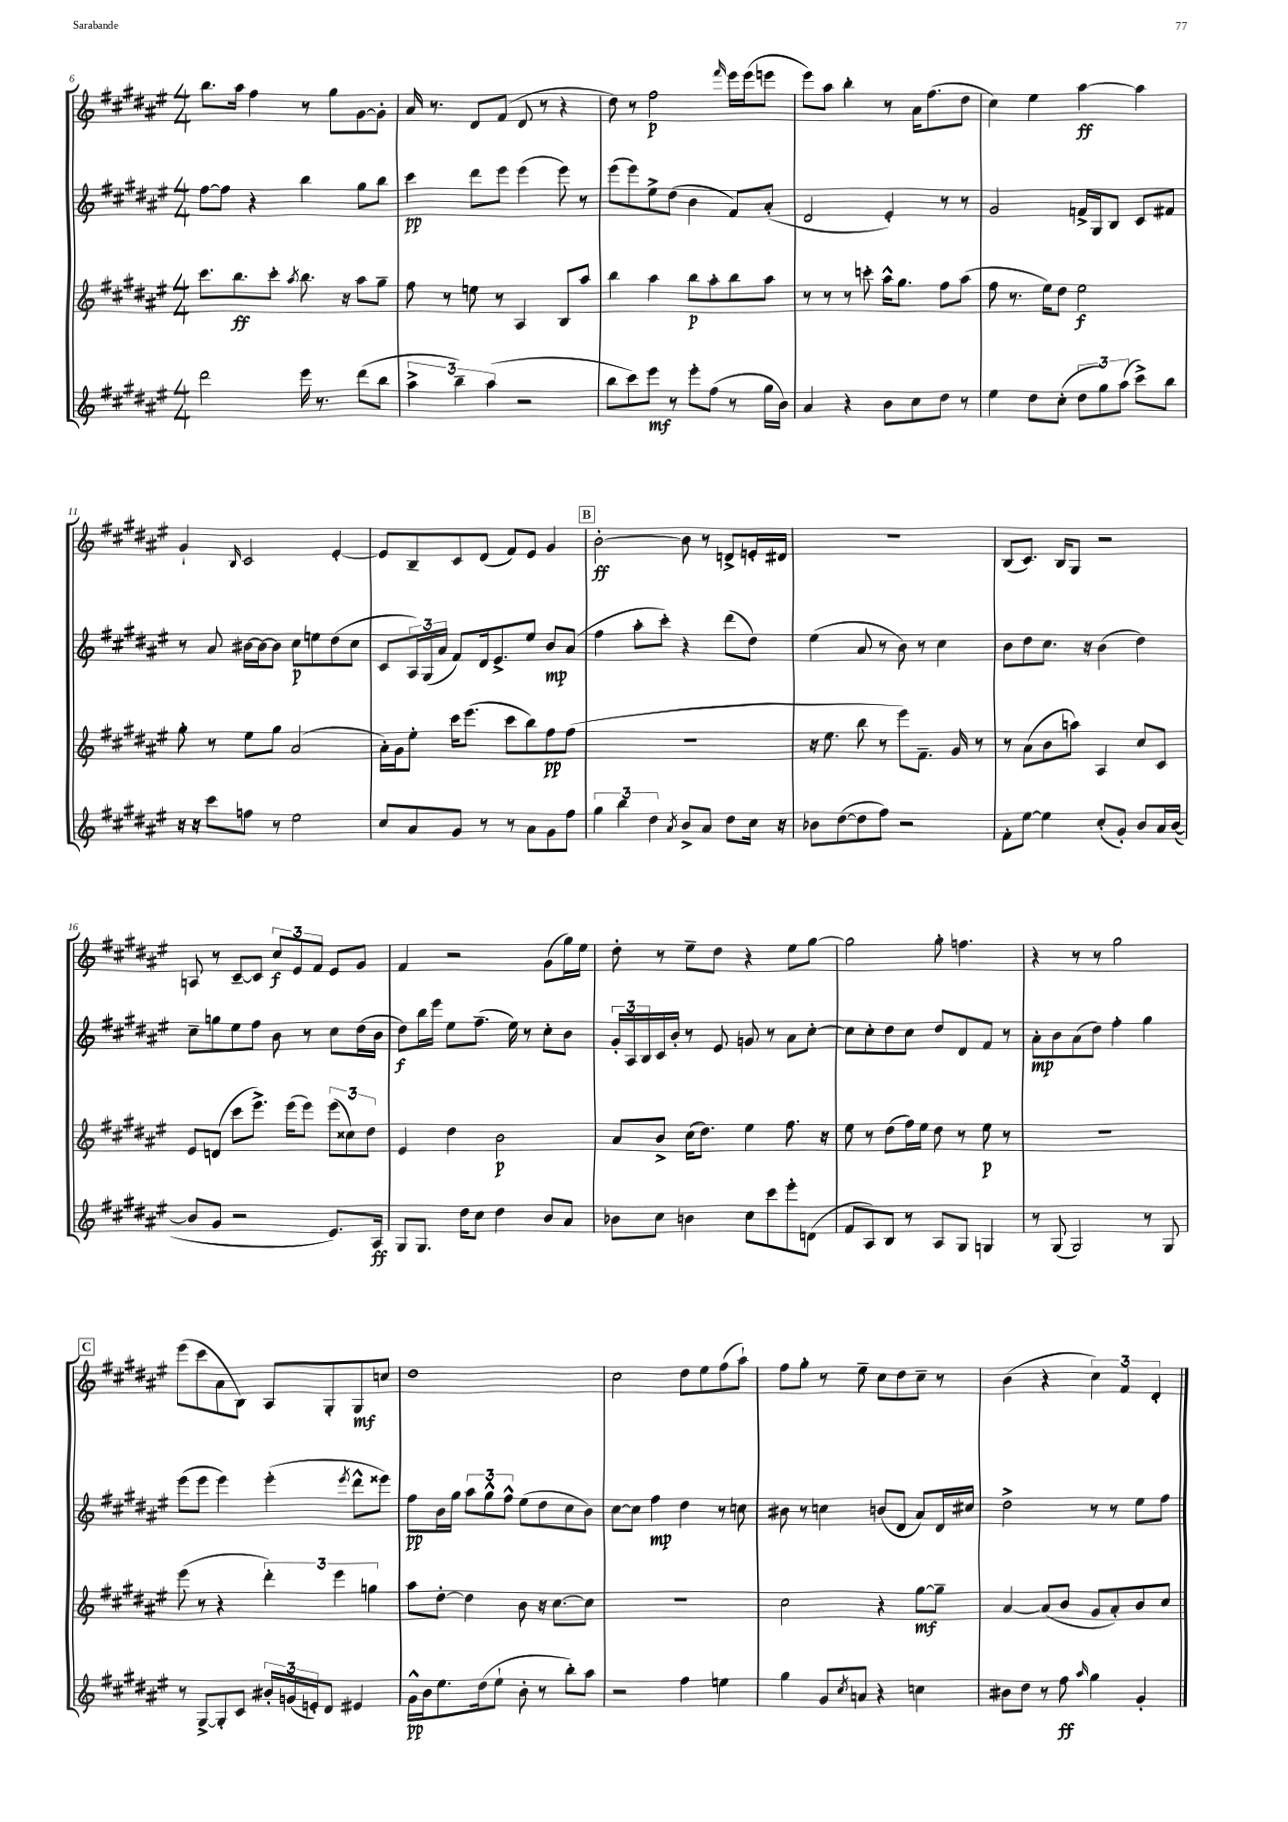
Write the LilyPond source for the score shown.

<<
\new StaffGroup <<
\new Staff = "s0" {
    \clef treble \key fis \major \numericTimeSignature \time 4/4
    b''8. ais''16 fis''4 r8 gis''8 gis'8~ gis'8-. |
    ais'16 r8. dis'8 fis'8( dis'8 r8 r4 |
    dis''8) r8 fis''2\p \grace { fis'''16 } eis'''16 eis'''16( e'''8 |
    eis'''8) ais''8 b''4-. r8 ais'16 fis''8.( dis''8 |
    cis''4) eis''4 ais''4~\ff ais''4 |
    gis'4-! \grace { b16 } cis'2 eis'4~-. |
    eis'8 b8-- cis'8 dis'8( fis'8) eis'8 gis'4 |
    \mark \markup { \box "B" } b'2~-.\ff b'8 r8 d'8-> e'16-. dis'16 |
    R1 |
    b8( cis'8.) b16 gis8 r2 |
    a8 r8 cis'8~-- cis'8 \tuplet 3/2 { cis''8\f eis'8 fis'8 } eis'8 gis'8 |
    fis'4 r2 gis'8( gis''16) eis''16 |
    dis''8-. r8 eis''8-- dis''8 r4 eis''8 gis''8~ |
    gis''2 gis''8-. f''4. |
    r4 r8 r8 gis''2 |
    \mark \markup { \box "C" } eis'''8( cis'''8 ais'8 b8) ais8 gis8-. gis8\mf c''8 |
    dis''1 |
    cis''2 dis''8 eis''8 fis''8( ais''8-!) |
    fis''8 gis''8-. r8 eis''8-- cis''8 dis''8 cis''8-- r8 |
    b'4( r4 \tuplet 3/2 { cis''4) fis'4 dis'4-. } \bar "|." |
}
\new Staff = "s1" {
    \clef treble \key fis \major \numericTimeSignature \time 4/4
    fis''8~ fis''8 r4 b''4 gis''8 b''8 |
    cis'''4\pp dis'''8 eis'''8 eis'''4( eis'''8) r8 |
    eis'''8( eis'''8) eis''8-> dis''8( b'4 fis'8) ais'8-.( |
    dis'2 eis'4-.) r8 r8 |
    gis'2 f'16-> gis16 b8 cis'8 fis'8 |
    r8 ais'8 bis'16~ bis'16~ bis'8 cis''8\p e''8 dis''8( cis''8 |
    cis'8 \tuplet 3/2 { ais16) gis16( ais'16 } fis'8) dis'16 eis'8.-> eis''8 b'8\mp ais'8( |
    \mark \markup { \box "B" } fis''4 ais''8-. cis'''8-.) r4 dis'''8( dis''8) |
    eis''4( ais'8 r8 b'8) r8 cis''4 |
    b'8 dis''8 cis''8. r16 b'4( dis''4) |
    cis''8-- g''8 eis''8 fis''8 b'8 r8 cis''8 dis''16( b'16 |
    dis''8\f) b''16 eis'''16 eis''8 fis''8.--( eis''16) r8 cis''8-. b'8 |
    \tuplet 3/2 { gis'16-. ais16 b16 } cis'16 b'16-. r8 eis'8 g'8 r8 ais'8 cis''8~-. |
    cis''8 cis''8-. dis''8 cis''8 dis''8 dis'8 fis'8 r8 |
    ais'8-.\mp b'8 ais'8( dis''8) fis''4-. gis''4 |
    \mark \markup { \box "C" } eis'''8( eis'''8 eis'''4) eis'''4-.( \acciaccatura { eis'''8 } dis'''8-^ eisis'''8) |
    fis''8\pp b'16 gis''16 \tuplet 3/2 { ais''8 gis''8-^ fis''8-^ } eis''8( dis''8 cis''8 b'8) |
    cis''8~ cis''8 fis''4\mp dis''4 r8 c''8 |
    bis'8 r8 c''4 b'8( dis'8 ais'8) dis'16 cis''16 |
    dis''2-> r8 r8 eis''8 fis''8 \bar "|." |
}
\new Staff = "s2" {
    \clef treble \key fis \major \numericTimeSignature \time 4/4
    cis'''8. b''8.\ff cis'''8-. \acciaccatura { ais''8 } b''8. r16 ais''8 gis''8-- |
    fis''8 r8 e''8 r8 ais4 b8 ais''8 |
    b''4 ais''4 b''8\p ais''8-. b''8 ais''8 |
    r8 r8 r8 c'''8-. ais''16-^ gis''8. fis''8 ais''8( |
    fis''8 r8. eis''16) dis''8 eis''2\f |
    gis''8-. r8 eis''8 gis''8 ais'2( |
    ais'16-.) gis'16 eis''8-. cis'''16 eis'''8.( cis'''8 b''8) fis''8\pp fis''8( |
    \mark \markup { \box "B" } R1 |
    r16 eis''8. b''8 r8 eis'''8) fis'8.-- gis'16 r8 |
    r8 ais'8( b'8 a''8) ais4 cis''8 cis'8 |
    eis'8 d'8( cis'''8 eis'''8.->) eis'''16( eis'''8) \tuplet 3/2 { eis'''8( cisis''8) dis''8 } |
    eis'4 dis''4 b'2\p |
    ais'8 b'8-> cis''16( dis''8.) eis''4 fis''8. r16 |
    eis''8 r8 dis''8( fis''16) eis''16 dis''8 r8 eis''8\p r8 |
    r1 |
    \mark \markup { \box "C" } eis'''8( r8 r4 \tuplet 3/2 { dis'''4-.) eis'''4 g''4 } |
    ais''8 dis''8~-. dis''4 b'8 r16 cis''8.~ cis''8 |
    R1 |
    cis''2 r4 gis''8~\mf gis''8-- |
    ais'4~ ais'8( b'8 gis'8 ais'8-.) b'8 cis''8 \bar "|." |
}
\new Staff = "s3" {
    \clef treble \key fis \major \numericTimeSignature \time 4/4
    dis'''2 eis'''16 r8. dis'''8( b''8 |
    \tuplet 3/2 { ais''4-> b''4--) ais''4( } r2 |
    b''8 cis'''8) eis'''8\mf r8 eis'''8-. fis''8( r8 gis''16 b'16) |
    ais'4 r4 b'8 cis''8 dis''8 r8 |
    eis''4 dis''8 cis''8-.( \tuplet 3/2 { dis''8 gis''8) ais''8( } cis'''8->) b''8 |
    r16 r16 cis'''8 f''8 r8 eis''2 |
    cis''8 ais'8 gis'8 r8 r8 ais'8 gis'8 fis''8 |
    \mark \markup { \box "B" } \tuplet 3/2 { gis''4 b''4 dis''4 } \acciaccatura { ais'8 } b'8-> ais'8 dis''8 cis''16 r16 |
    bes'8 dis''8~( dis''8 fis''8) r2 |
    fis'8-. eis''8~ eis''4 cis''8-.( gis'8-.) b'8 ais'16 b'16~( |
    b'8 gis'8 r2 eis'8.) ais16\ff |
    gis8 gis8. dis''16 cis''8 dis''4 b'8 ais'8 |
    bes'8 cis''8 b'4 cis''8 cis'''8 eis'''8-. d'8( |
    fis'8 ais8) b8 r8 ais8 gis8 g4 |
    r8 gis8( gis2) r8 gis8 |
    \mark \markup { \box "C" } r8 gis8~-> gis8-. cis'8 \tuplet 3/2 { bis'16-. g'16( e'16-.) } dis'8 eis'4 |
    gis'16-^\pp b'16 eis''8. dis''16( eis''8-! b'8-. r8 b''8-.) ais''8 |
    r2 fis''4 e''4 |
    gis''4 gis'8 \acciaccatura { cis''8 } a'8 r4 c''4 |
    bis'8 dis''8 r8 fis''8\ff \grace { ais''16 } gis''4 gis'4-. \bar "|." |
}
>>
>>
\layout { \context { \Score currentBarNumber = #6 } }
